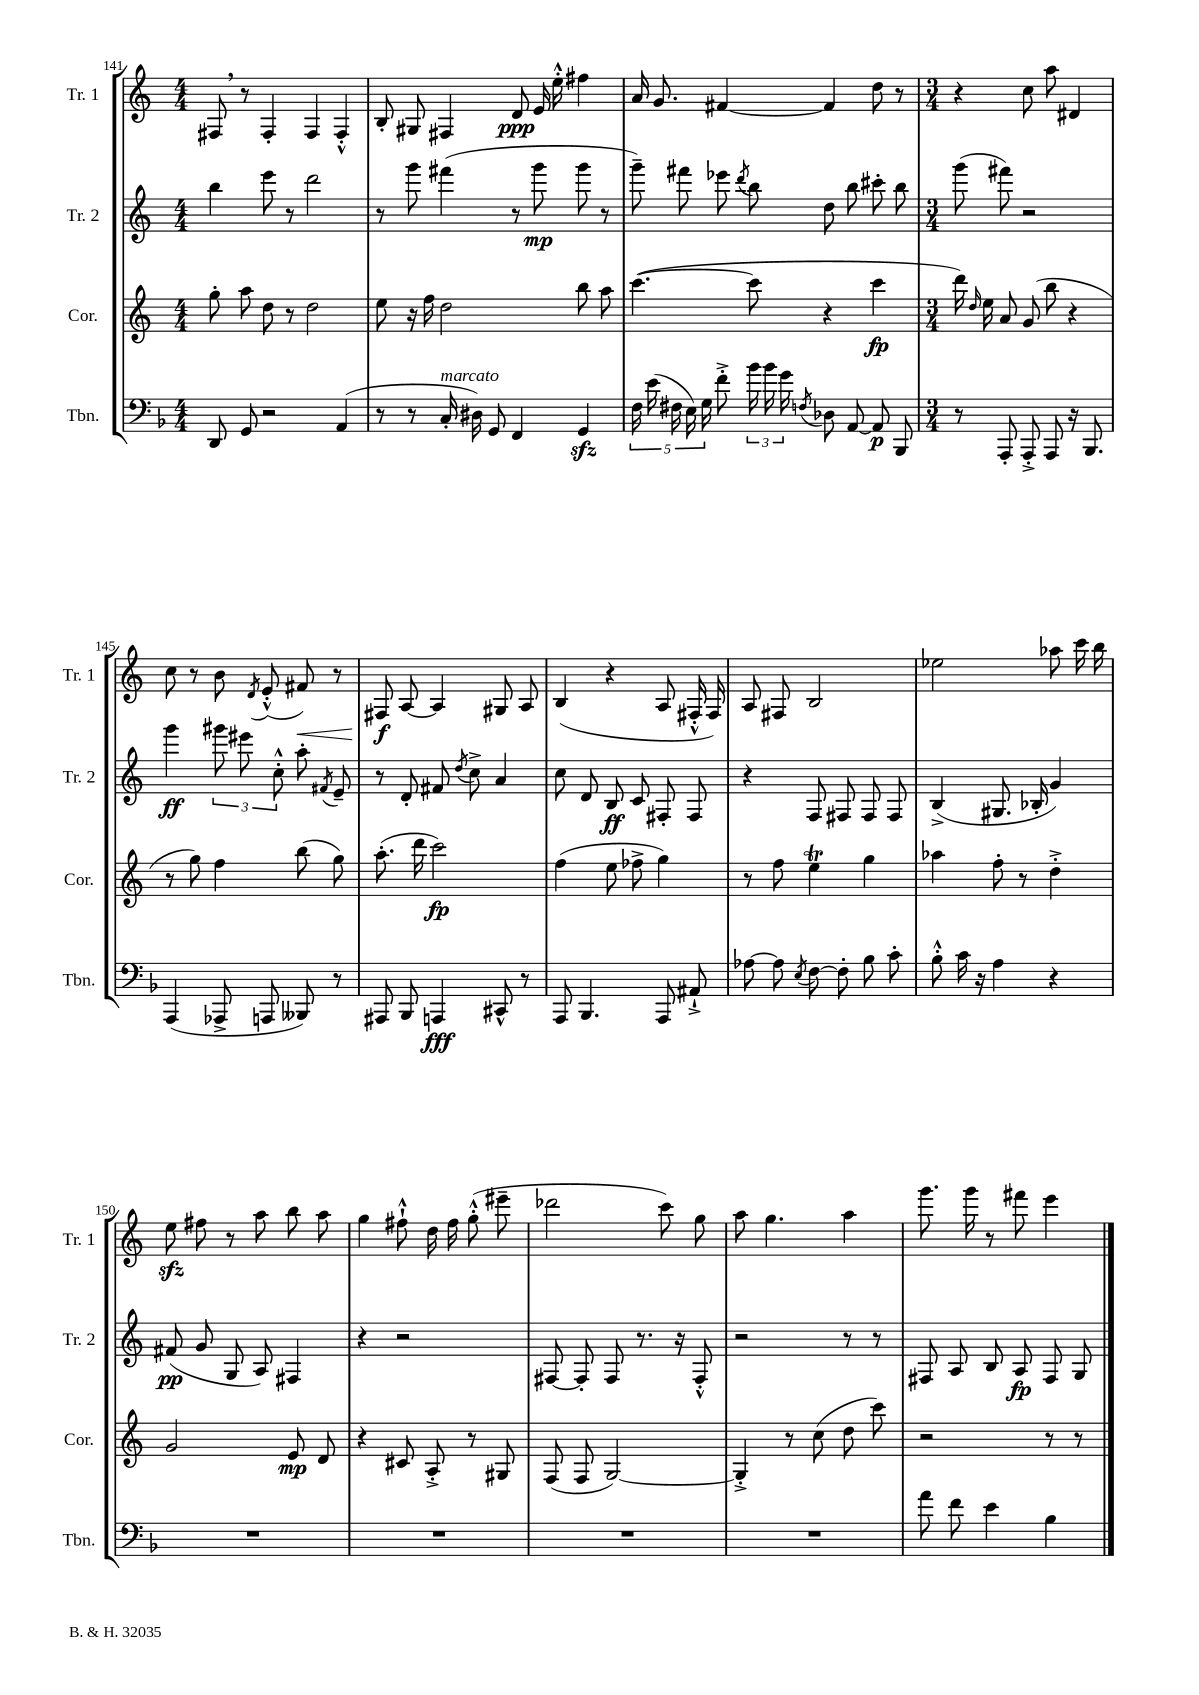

**kern	**kern	**kern	**kern
*staff4	*staff3	*staff2	*staff1
*clefF4	*clefG2	*clefG2	*clefG2
*k[b-]	*k[]	*k[]	*k[]
*M4/4	*M4/4	*M4/4	*M4/4
8DD	8gg'	4bb	8F#
8GG	8aa	.	8r
2r	8dd	8eee	4F#'
.	8r	8r	.
.	2dd	2ddd	4F#
(4AA	.	.	4F#'^^
=	=	=	=
8r	8ee	8r	8B'
8r	16r	8ggg	8G#
.	16ff	.	.
16C'	2dd	(4fff#	4F#
16D#)	.	.	.
8GG	.	.	.
4FF	.	8r	8d
.	.	8ggg	16e
.	.	.	16ee'^^
4GG	8bb	8ggg	4ff#
.	8aa	8r	.
=	=	=	=
20F	([4.ccc	8ggg~)	16a
(20e	.	.	.
.	.	.	8.g
20F#	.	.	.
.	.	8fff#	.
20E)	.	.	.
20G	.	.	.
8f'^	.	8eee-	[4f#
.	.	8qddd	.
24b-	8ccc]	8bb	.
24b-	.	.	.
24g	.	.	.
8qF	.	.	.
8D-	4r	8dd	4f#]
[8AA	.	8bb	.
8AA]	4ccc	8ccc#'	8dd
8BBB-	.	8bb	8r
=	=	=	=
*M3/4	*M3/4	*M3/4	*M3/4
8r	16ddd)	(8ggg	4r
.	16qqdd	.	.
.	16ee	.	.
8AAA'	8a	8fff#)	.
8AAA'^	(8g	2r	8cc
8AAA	8bb	.	8aa
16r	4r	.	4d#
8.BBB-	.	.	.
=	=	=	=
(4AAA	8r	4ggg	8cc
.	8gg)	.	8r
8AAA-^	4ff	12ggg#	8b
.	.	12eee#	.
.	.	.	8qd
8AAA	.	.	(8e'^^
.	.	12cc'^^	.
8BBB--)	(8bb	8aa'	8f#)
.	.	8qf#	.
8r	8gg)	8e~	8r
=	=	=	=
8AAA#	(8.aa'	8r	8F#
8BBB-	.	8d'	[8A
.	16ddd	.	.
4AAA	2ccc)	8f#	4A]
.	.	8qdd	.
.	.	8cc^	.
8CC#^^	.	4a	8G#
8r	.	.	8A
=	=	=	=
8AAA	(4ff	8cc	(4B
4.BBB-	.	8d	.
.	8ee	8B	4r
.	8ff-^	8c	.
8AAA	4gg)	8F#'	8A
8AA#`^	.	8F#	16F#'^^
.	.	.	16F#)
=	=	=	=
[8A-	8r	4r	8A
8A-]	8ff	.	8F#
8qE	.	.	.
[8F	4ee	8F	2B
8F']	.	8F#	.
8B-	4gg	8F#	.
8c'	.	8F#	.
=	=	=	=
8B-'^^	4aa-	(4B^	2ee-
16c	.	.	.
16r	.	.	.
4A	8ff'	8.G#	.
.	8r	.	.
.	.	16B-'	.
4r	4dd'^	4g)	8aa-
.	.	.	16ccc
.	.	.	16bb
=	=	=	=
2.r	2g	(8f#	8ee
.	.	8g	8ff#
.	.	8G	8r
.	.	8A)	8aa
.	8e	4F#	8bb
.	8d	.	8aa
=	=	=	=
2.r	4r	4r	4gg
.	8c#	2r	8ff#`^^
.	8A'^	.	16dd
.	.	.	16ff#
.	8r	.	(8gg'^^
.	8G#	.	8eee#~
=	=	=	=
2.r	(8F	[8F#	2ddd-
.	8F	8F#']	.
.	[2G)	8F#	.
.	.	8.r	.
.	.	.	8ccc)
.	.	16r	.
.	.	8F#'^^	8gg
=	=	=	=
2.r	4G'^]	2r	8aa
.	.	.	4.gg
.	8r	.	.
.	(8cc	.	.
.	8dd	8r	4aa
.	8ccc)	8r	.
=	=	=	=
8a	2r	8F#	8.ggg
8f	.	8A	.
.	.	.	16ggg
4e	.	8B	8r
.	.	8A	8fff#
4B-	8r	8F#	4eee
.	8r	8G	.
==	==	==	==
*-	*-	*-	*-
